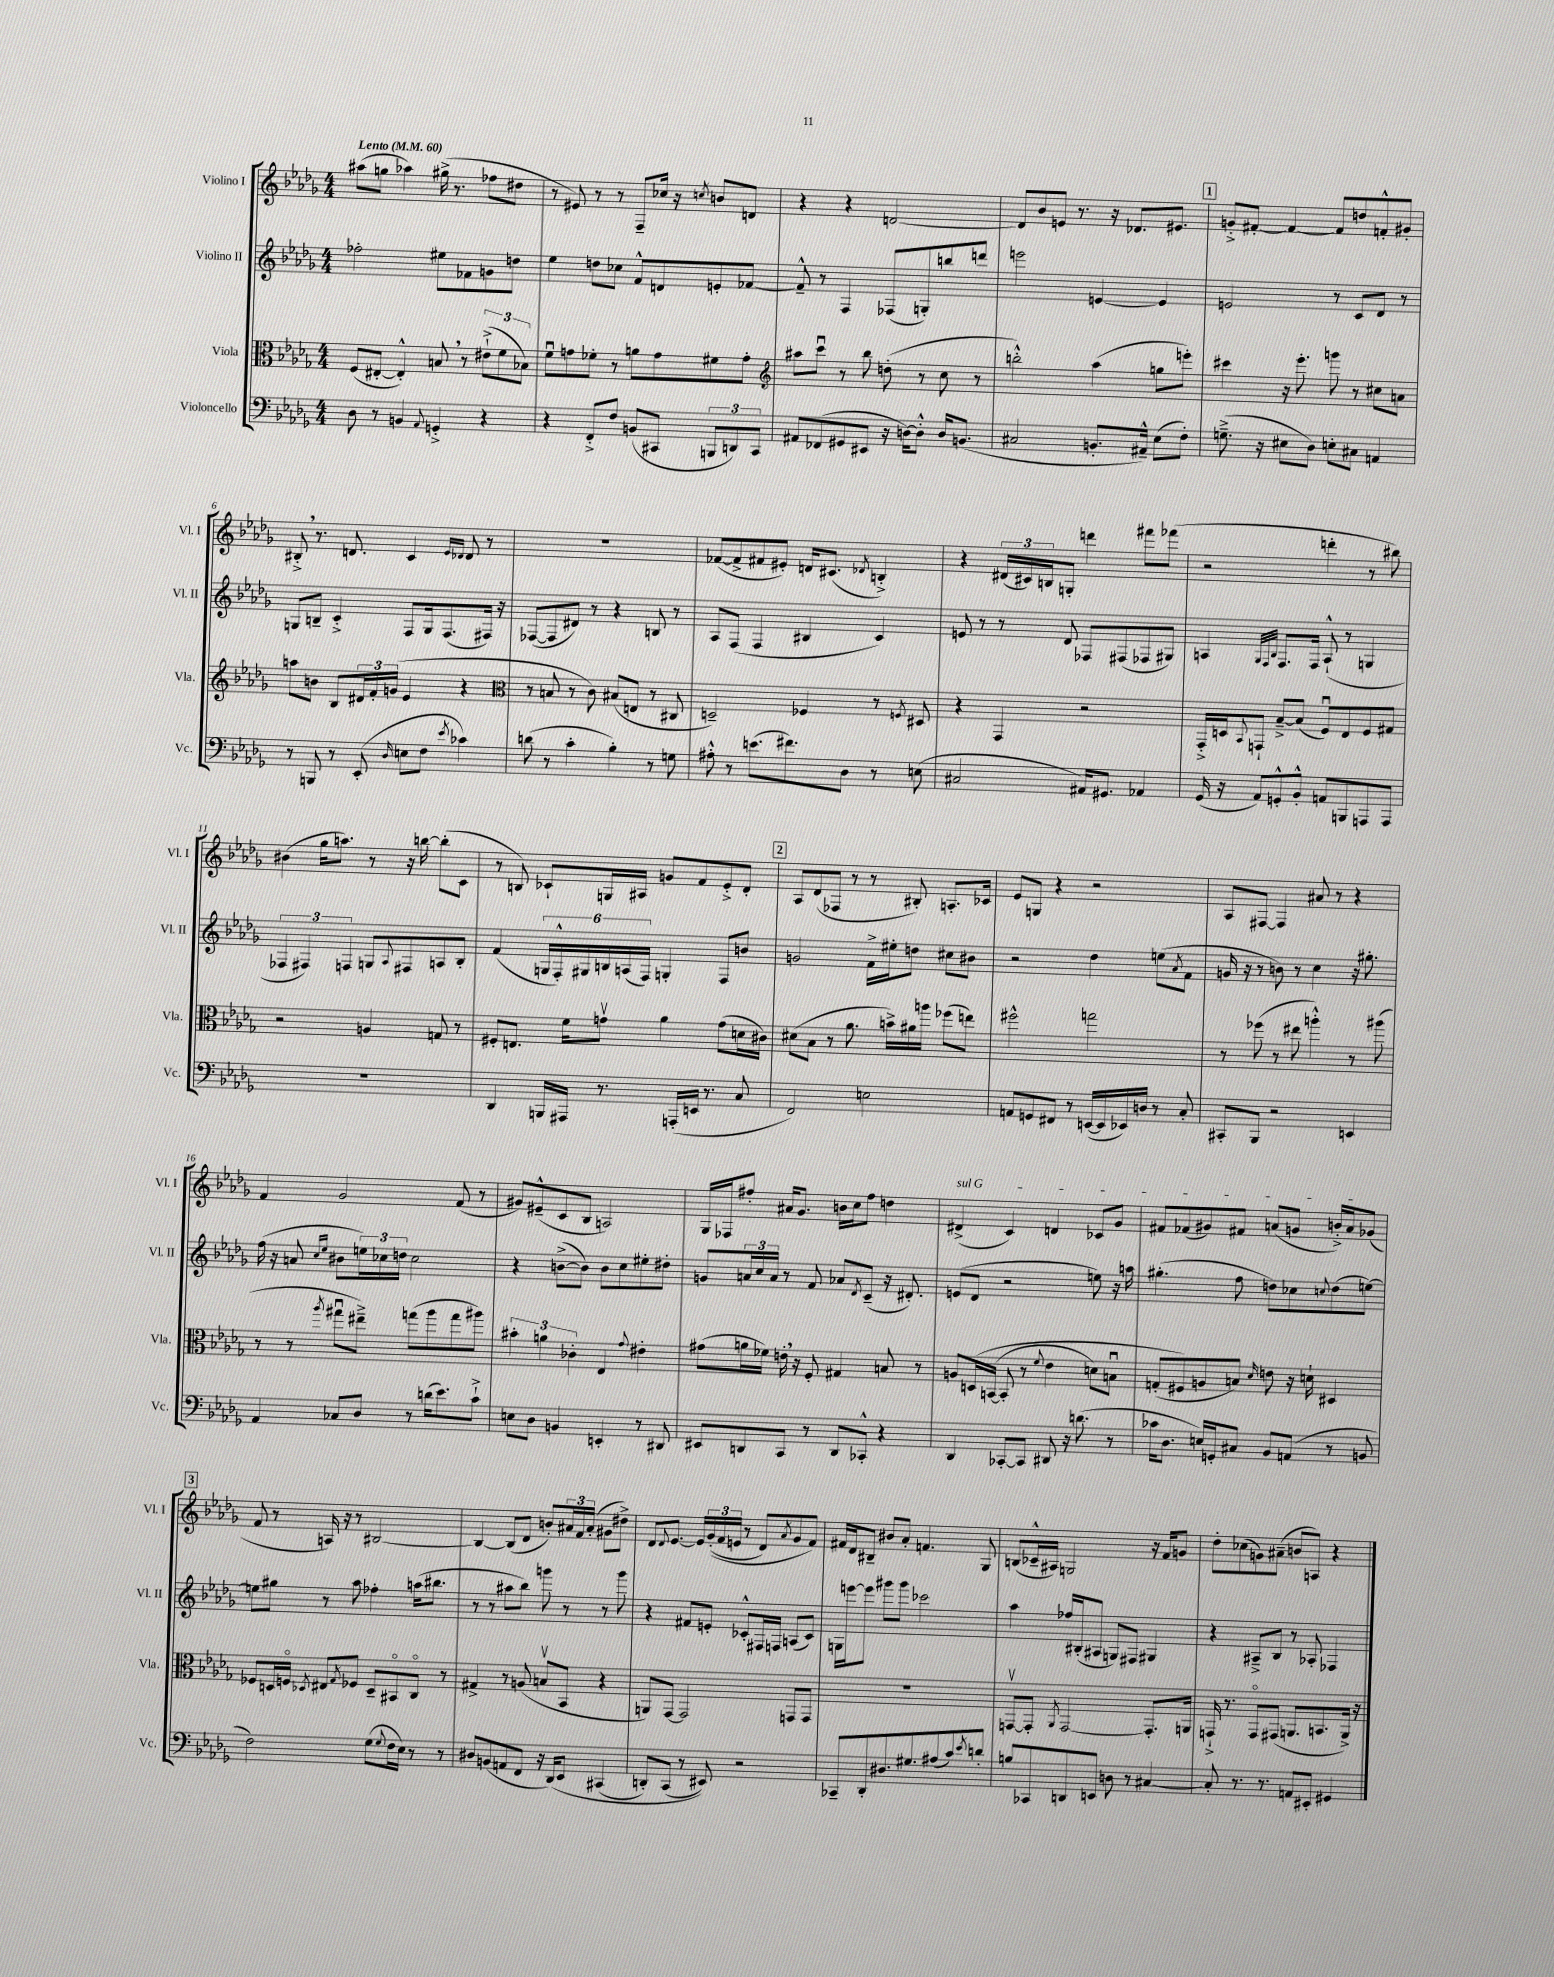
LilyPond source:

<<
\new StaffGroup <<
\new Staff = "s0" \with { instrumentName = "Violino I" shortInstrumentName = "Vl. I" } {
    \clef treble \key des \major \numericTimeSignature \time 4/4 \tempo "Lento" 4 = 60
    ais''8( g''8 aes''4) gis''16->( r8. fes''8 dis''8 |
    r8 eis'8) r8 r8 f8-- ces''16 r16 \acciaccatura { c''8 } b'8 d'8 |
    r4 r4 d'2~ |
    d'8 bes'8 e'8 r8. r16 des'8. eis'8. |
    \mark \markup { \box "1" } g'8-.-> fis'8~-. fis'4~ fis'8 d''8 f'8-.-^ gis'8-. |
    bis8-.-> \breathe r8. d'8. c'4 \grace { ees'16 des'16 } des'8 r8 |
    R1 |
    fes'8~( fes'8-> fis'8 eis'8-.) d'16 cis'8.( \acciaccatura { des'8 } b4-.->) |
    r4 \tuplet 3/2 { dis'16( cis'16) b16 } g8-. d'''4 fis'''8 fes'''8( |
    r2 d'''4-. r8 bis''8) |
    bis'4( ges''16 a''8.) r8 r16 b''16~ b''8-.( c'8 |
    r8 b8) ces'8-! g16 ais16 g'8 f'8 ees'8-.-> des'8-. |
    \mark \markup { \box "2" } aes8 des'8( fes8 r8 r8 bis8-.) a8.-. ces'16 |
    ees'8 g8 r4 r2 |
    aes8 fis8~ fis4 ais'8 r8 r4 |
    f'4 ges'2 f'8( r8 |
    gis'8) eis'8---^( c'8 bes8 a2) |
    ges16 fes16 fis''8-. ais'16 ges'8. b'16 c''16 fis''8 d''4 |
    \once \override TextSpanner.bound-details.left.text = \markup { \italic "sul G" } dis'4->\startTextSpan( c'4) d'4 ces'8 ges'8 |
    fis'8 fes'8( gis'8) fis'8 a'8( g'8 b'16-.->) a'16 ges'8\stopTextSpan( |
    \mark \markup { \box "3" } f'8 r8 a16) r16 r8 bis2~ |
    bis4~ bis8( des'8 b'8-.) \tuplet 3/2 { ais'16 f'16 ais'16-.( } gis'8 dis''8->) |
    des'8 \appoggiatura { des'8 } ees'8.~ ees'16 \tuplet 3/2 { ges'16-.(\( f'16 e'16 } r8 des'8) \acciaccatura { aes'8 } ges'8 f'8\) |
    fis'16 des'16 bis8-- bis'8 aes'8-. f'4. ges8 |
    b8( ces'16---^ ais16) g2 r16 f'16 g'8 |
    des''8-. ces''8( g'8) ais'8--( b'8 a8) r4 \bar "|." |
}
\new Staff = "s1" \with { instrumentName = "Violino II" shortInstrumentName = "Vl. II" } {
    \clef treble \key des \major \numericTimeSignature \time 4/4
    fes''2-. eis''8 fes'8 g'8 d''8 |
    ees''4 d''8 ces''8 f'8-^ d'8 e'8-. fes'8~ |
    fes'8---^ r8 f4 fes8( g8-.) b''8 d'''8 |
    e'''2 e'4~ e'4 |
    \mark \markup { \box "1" } e'2 r8 c'8 des'8 r8 |
    g8 b8-- c'4-.-> f8 g16 f8.( fis16) r16 |
    fes8~( fes8 dis'8) r8 r4 b8 r8 |
    aes8 f8( f4 bis4 c'4) |
    e'8 r8 r8 des'8 fes8 fis8( fes8 gis8) |
    a4 \grace { ges32 f32 bes32 } f8. f16 a8-!-^( r8 g4 |
    \tuplet 3/2 { fes4 fis4) f4 } g8 \appoggiatura { aes8 } fis8 a8 bes8-. |
    f'4( \tuplet 6/4 { g16 f16-.-^) gis16 b16 a16( f16) } g4-. f8 b'8 |
    \mark \markup { \box "2" } g'2 f'16-> eis''16-. d''8 cis''8 bis'8 |
    r2 des''4 e''8( \acciaccatura { aes'8 } f'8 |
    g'16 r16 r8 b'8) r8 c''4 r16 gis''8.-. |
    f''16( r16 a'8 \grace { c''16 ees''16 } bis'8 \tuplet 3/2 { e''16) ces''16 d''16 } ces''2 |
    r4 b'8~->( b'8) b'8 c''8 eis''8-. dis''8-. |
    g'8 \tuplet 3/2 { a'16 c''16 a'16 } r8 f'8 aes'8 \acciaccatura { des'8 } c'8--( r16 dis'8.-.) |
    e'8( des'8 r2 e''8) r16 a''16 |
    gis''4.-.( f''8 d''8) ces''8 \appoggiatura { c''8 } d''8( e''8~) |
    \mark \markup { \box "3" } e''8 gis''8 r8 aes''8 fes''4-. a''16( bis''8. |
    r8 r8 ais''8 bes''8) g'''8 r8 r8 g'''8 |
    r4 fis'8 e'8-. ces'8-.-^ fis16 f16 a8( ces'8) |
    g16 e'''16~ e'''8 gis'''8 gis'''8 ces'''2 |
    aes''4 fes''16 bis16-.( ais8 g8) fis8 gis4 |
    r4 ais8---> bes8 r8 aes8-. fes4 \bar "|." |
}
\new Staff = "s2" \with { instrumentName = "Viola" shortInstrumentName = "Vla." } {
    \clef alto \key des \major \numericTimeSignature \time 4/4
    f8( eis8~-. eis4-.-^) b8 \breathe r8 \tuplet 3/2 { eis'8-!->( f'8 bes8) } |
    f'8\downbow g'8 fes'8-. r8 a'8 g'8 fis'8 g'8-. |
    \clef treble ais''8 c'''8\downbow r8 bes''8 d''8-.( r8 c''8 r8 |
    b''2-.-^) aes''4( g''8 e'''8-.) |
    \mark \markup { \box "1" } cis'''4 r16 ees'''8.-. g'''8 r8 cis''8 a'8 |
    a''8 b'8 bes8 \tuplet 3/2 { dis'16 f'16-. g'16( } ees'4 r4 |
    \clef alto r8 b8 r8 c'8) bis8( e8 r8 cis8 |
    d2--) fes4 r8 \acciaccatura { f8 } dis8 |
    r4 ges,4 r2 |
    ges,16-.-> d16 \appoggiatura { bes,8 } g,8-! bes8~---> bes8( f8\downbow) ees8 f8 gis8 |
    r2 a4 g8 r8 |
    fis8-. e8. f'16 g'8\upbow aes'4 g'8( d'16 cis'16) |
    \mark \markup { \box "2" } dis'8( bes8 r8 aes'8. b'16->) ais'16 a''16 fes''8( e''8) |
    fis''2-^ g''2 |
    r8 fes''8( r8 eis''8 a''4-.-^) r8 ais''8( |
    r8 r8 \acciaccatura { aes''8 } gis''8\downbow eis''8--->) g''8( aes''8 g''8 ais''8) |
    \tuplet 3/2 { bis'4-. a'4 ces'4-. } ees4 \appoggiatura { ges'8 } eis'4-. |
    gis'8( a'16 fes'16) e'16-. \breathe r16 f8-. gis4 b8 r8 |
    a8 d16\( b,16~( b,8-. r8 \appoggiatura { f'8 } ees'4 d'8) b8\downbow |
    g8-.( fis8\) a8 b8) \grace { des'16 } e'8 r16 d'16-! dis4 |
    \mark \markup { \box "3" } fes8 d16 f16\flageolet \acciaccatura { des8 } eis8 \acciaccatura { ges8 } fes8 des8-- bis,8\flageolet c8\flageolet r8 |
    gis4-> r8 a8( b8\upbow bes,8 r4 |
    a,8) ges,8~ ges,2 g,8 g,8 |
    R1 |
    g,8~\upbow g,8-. \acciaccatura { aes,8 } g,2~ g,8.-. a,16 |
    g,16-!-> r8. g,8\flageolet gis,8( a,8. b,8. a,16->) r16 \bar "|." |
}
\new Staff = "s3" \with { instrumentName = "Violoncello" shortInstrumentName = "Vc." } {
    \clef bass \key des \major \numericTimeSignature \time 4/4
    des8 r8 b,4 \appoggiatura { aes,8 } g,4-.-> r4 |
    r4 f,8-.-> f8 b,8( cis,8 \tuplet 3/2 { b,,8 d,8) cis,8 } |
    ais,8 fes,8( gis,8 eis,8 r16 d16~) d8-.-^ d16 b,8.( |
    cis2 b,8.-. ais,16---^) ees8( f8-.) |
    \mark \markup { \box "1" } g8.--->( r16 eis8 des8) e8-. cis8 a,4 |
    r8 b,,8 r8 ees,8-.( \grace { des16 } e8 f8 \acciaccatura { ees'8 } ces'4) |
    d'8( r8 c'4-. bes4-.) r8 g8 |
    ais8-.-^ r8 e'8.( fis'8.) des8 r8 e8( |
    cis2 ais,16) gis,8. aes,4 |
    ges,16( r16 aes,8) g,8-.-^ bes,8-.-^ a,8 b,,8 a,,8 a,,8 |
    R1 |
    des,4 b,,16 ais,,16 r8. a,,16-.( e,16 r8. c8 |
    \mark \markup { \box "2" } f,2) e2 |
    a,8 g,8 fis,8 r8 e,16~( e,16 ees,16) d16 r8 c8-. |
    cis,8-. bes,,8 r2 e,4 |
    aes,4 ces8 des8 r8 d'16( ees'8.) c'8-!-> |
    e8 des8 b,4 e,4-. r8 dis,8 |
    eis,8 d,8 c,8 r8 d,8 ces,8-.-^ r4 |
    des,4 ces,8~-. ces,8 dis,8 r16 d'8.( r8 |
    ces'16 des8. e16) g,16-. cis8 bes,8 a,8( r8 b,8 |
    \mark \markup { \box "3" } f2) ges8( \appoggiatura { ges8 } f16 ees16) r8 r8 |
    dis8 b,8( a,8 f,8 r16 des,16)\( ees,8 cis,4( |
    d,8-.) c,8( r8 eis,8)\) r2 |
    ces,8-- des,8-. dis8. gis8. ais8( c'8) \acciaccatura { ees'8 } d'8-. |
    b8 ces,8 d,8 e,8 d8 r8 cis4~ |
    cis8-. r8. r8. a,8 eis,8-. gis,4 \bar "|." |
}
>>
>>
